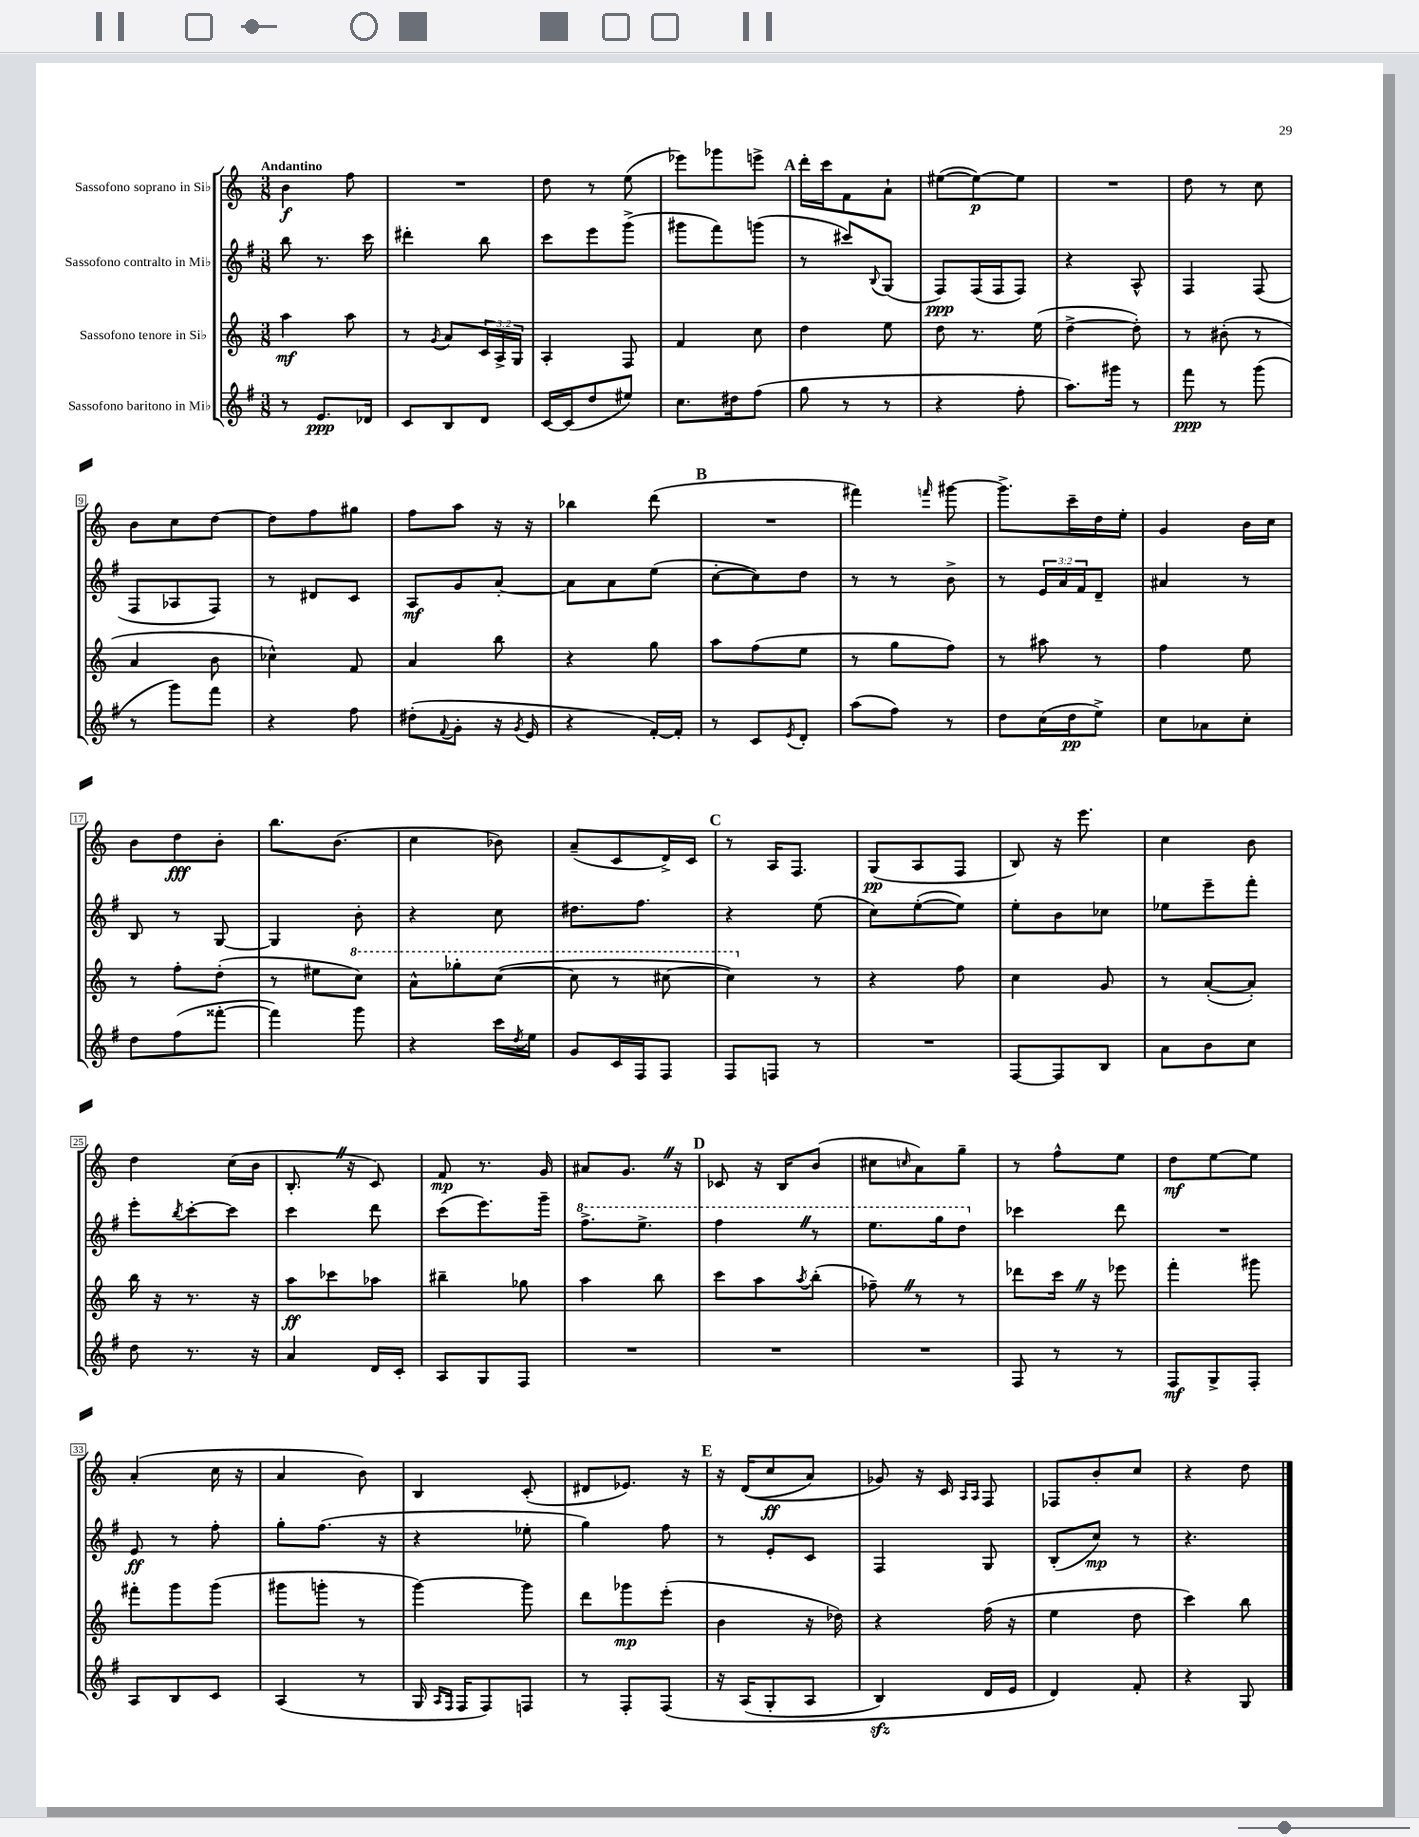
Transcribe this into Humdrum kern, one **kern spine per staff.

**kern	**dynam	**kern	**dynam	**kern	**dynam	**kern	**dynam
*part4	*part4	*part3	*part3	*part2	*part2	*part1	*part1
*staff4	*staff4	*staff3	*staff3	*staff2	*staff2	*staff1	*staff1
*I"Sassofono baritono in Mi♭	*	*I"Sassofono tenore in Si♭	*	*I"Sassofono contralto in Mi♭	*	*I"Sassofono soprano in Si♭	*
*clefG2	*	*clefG2	*	*clefG2	*	*clefG2	*
*k[f#]	*	*k[]	*	*k[f#]	*	*k[]	*
*M3/8	*	*M3/8	*	*M3/8	*	*M3/8	*
=1	=1	=1	=1	=1	=1	=1	=1
!	!	!	!	!	!	!LO:TX:a:B:t=Andantino	!
8r	.	4aa\	mf	8bb\	.	4b\	f
8.e/L	ppp	.	.	8.r	.	.	.
.	.	8aa\	.	.	.	8ff\	.
16d-X/Jk	.	.	.	16ccc\	.	.	.
=2	=2	=2	=2	=2	=2	=2	=2
8c/L	.	8r	.	4ddd#X'\	.	4.r	.
.	.	8qg/	.	.	.	.	.
8B/	.	8a/L	.	.	.	.	.
8d/J	.	24c/L	.	8bb\	.	.	.
.	.	24A^/	.	.	.	.	.
.	.	24G/JJ	.	.	.	.	.
=3	=3	=3	=3	=3	=3	=3	=3
[16c/LL	.	4A'/	.	8ccc\L	.	8dd\	.
(16c/J]	.	.	.	.	.	.	.
8dd/	.	.	.	8eee\	.	8r	.
8ee#X/J)	.	8F/	.	(8ggg^\J	.	(8ee\	.
=4	=4	=4	=4	=4	=4	=4	=4
8.cc\L	.	4f/	.	8ggg#X\L	.	8eee-X\L)	.
.	.	.	.	8fff#\)	.	8ggg-X\	.
16dd#X\k	.	.	.	.	.	.	.
(8ff#\J	.	8cc\	.	(8gggn\J	.	8eeen^\J	.
!!LO:REH:place=s1:t=A
=5	=5	=5	=5	=5	=5	=5	=5
8gg\	.	4dd\	.	8r	.	16ddd'\LL	.
.	.	.	.	.	.	16ccc\J	.
8r	.	.	.	8ccc#X/L)	.	8f\	.
.	.	.	.	8qqB/	.	.	.
8r	.	8ee\	.	(8G/J	.	8a`\J	.
=6	=6	=6	=6	=6	=6	=6	=6
4r	.	8dd\	.	8F#/L)	ppp	([8ee#X\L	.
.	.	8.r	.	(16F#/L	.	8ee#\_)	p
.	.	.	.	16F#/J	.	.	.
8ff#'\	.	.	.	8F#/J)	.	8ee#\J]	.
.	.	(16ee\	.	.	.	.	.
=7	=7	=7	=7	=7	=7	=7	=7
8.aa\L)	.	[4dd^\	.	4r	.	4.r	.
16ggg#X\Jk	.	.	.	.	.	.	.
8r	.	8dd'\])	.	8A^^/	.	.	.
=8	=8	=8	=8	=8	=8	=8	=8
8fff#\	ppp	8r	.	4F#/	.	8dd\	.
8r	.	(8b#X'\	.	.	.	8r	.
(8ggg\	.	8r	.	(8F#/	.	8cc\	.
!!LO:LB:g=z
=9	=9	=9	=9	=9	=9	=9	=9
8r	.	4a/	.	8F#/L	.	8b\L	.
8ggg\L)	.	.	.	8A-X/	.	8cc\	.
8fff#\J	.	8b\	.	8F#/J)	.	[8dd\J	.
=10	=10	=10	=10	=10	=10	=10	=10
4r	.	4cc-X^^\)	.	8r	.	8dd\L]	.
.	.	.	.	8d#X/L	.	8ff\	.
8ff#\	.	8f/	.	8c/J	.	8gg#X\J	.
=11	=11	=11	=11	=11	=11	=11	=11
(8dd#X'\L	.	4a/	.	8A/L	mf	8ff\L	.
8qqf#/	.	.	.	.	.	.	.
8g'\J	.	.	.	8g/	.	8aa\J	.
16r	.	8bb\	.	[8a'/J	.	16r	.
8qg/	.	.	.	.	.	.	.
16e/	.	.	.	.	.	16r	.
=12	=12	=12	=12	=12	=12	=12	=12
4r	.	4r	.	8a\L]	.	4bb-X\	.
.	.	.	.	8a\	.	.	.
[16f#'/LL)	.	8gg\	.	(8ee\J	.	(8ddd\	.
16f#'/JJ]	.	.	.	.	.	.	.
!!LO:REH:place=s1:t=B
=13	=13	=13	=13	=13	=13	=13	=13
8r	.	8aa\L	.	[8cc'\L	.	4.r	.
8c/L	.	(8ff\	.	8cc\])	.	.	.
8qe/	.	.	.	.	.	.	.
8d'/J	.	8ee\J	.	8dd\J	.	.	.
=14	=14	=14	=14	=14	=14	=14	=14
(8aa\L	.	8r	.	8r	.	4fff#X\)	.
8ff#\J)	.	8gg\L	.	8r	.	.	.
.	.	.	.	.	.	16qqfffn/	.
8r	.	8ff\J)	.	8b^\	.	[8ggg#X\	.
=15	=15	=15	=15	=15	=15	=15	=15
8dd\L	.	8r	.	8r	.	8.ggg#^\L]	.
(16cc\L	.	8aa#X\	.	24e/LL	.	.	.
.	.	.	.	24a/	.	.	.
16dd\J	pp	.	.	.	.	16ccc~\L	.
.	.	.	.	24f#/J	.	.	.
8ee^\J)	.	8r	.	8d~/J	.	16dd\	.
.	.	.	.	.	.	16ee'\JJ	.
=16	=16	=16	=16	=16	=16	=16	=16
8cc\L	.	4ff\	.	4a#X/	.	4g/	.
8a-X\	.	.	.	.	.	.	.
8cc'\J	.	8ee\	.	8r	.	16b\LL	.
.	.	.	.	.	.	16cc\JJ	.
!!LO:LB:g=z
=17	=17	=17	=17	=17	=17	=17	=17
8dd\L	.	8r	.	8B/	.	8b\L	.
(8ff#\	.	8ff'\L	.	8r	.	8dd\	fff
[8fff##X'\J	.	(8dd'\J	.	[8G/	.	8b'\J	.
=18	=18	=18	=18	=18	=18	=18	=18
4fff##\])	.	8r	.	4G/]	.	8.bb\L	.
.	.	8ee#X\L	.	.	.	.	.
.	.	.	.	.	.	(8.b\J	.
*	*	*8va	*	*	*	*	*
8ggg\	.	8ccc\J)	.	8b'\	.	.	.
=19	=19	=19	=19	=19	=19	=19	=19
4r	.	8aa^^\L	.	4r	.	4cc\	.
.	.	8ggg-X'\	.	.	.	.	.
16ccc\LL	.	([8ccc\J	.	8cc\	.	8b-X\)	.
8qdd/	.	.	.	.	.	.	.
16ee\JJ	.	.	.	.	.	.	.
=20	=20	=20	=20	=20	=20	=20	=20
8g/L	.	8ccc\]	.	8.dd#X\L	.	(8a~/L	.
16c/L	.	8r	.	.	.	8c/	.
16F#/J	.	.	.	8.ff#\J	.	.	.
8F#/J	.	[8ccc#X\	.	.	.	16d^/L)	.
.	.	.	.	.	.	16c/JJ	.
!!LO:REH:place=s1:t=C
=21	=21	=21	=21	=21	=21	=21	=21
8F#/L	.	4ccc#\])	.	4r	.	8r	.
8Fn/J	.	.	.	.	.	16A/KL	.
.	.	.	.	.	.	8.F/J	.
*	*	*X8va	*	*	*	*	*
8r	.	8r	.	(8ee\	.	.	.
=22	=22	=22	=22	=22	=22	=22	=22
4.r	.	4r	.	8cc\L)	.	(8G/L	pp
.	.	.	.	([8ee'\	.	8A/	.
.	.	8ff\	.	8ee\J])	.	8F/J	.
=23	=23	=23	=23	=23	=23	=23	=23
[8F#/L	.	4cc\	.	8ee'\L	.	8B/)	.
8F#/]	.	.	.	8b\	.	16r	.
.	.	.	.	.	.	8.eee\	.
8B/J	.	8g/	.	8cc-X\J	.	.	.
=24	=24	=24	=24	=24	=24	=24	=24
8a\L	.	8r	.	8ee-X\L	.	4cc\	.
8b\	.	([8a'/L	.	8eee~\	.	.	.
8cc\J	.	8a'/J])	.	8fff#'\J	.	8b\	.
!!LO:LB:g=z
=25	=25	=25	=25	=25	=25	=25	=25
8dd\	.	16bb\	.	8eee'\L	.	4dd\	.
.	.	16r	.	.	.	.	.
.	.	.	.	8qbb/	.	.	.
8.r	.	8.r	.	[8ccc'\	.	.	.
.	.	.	.	8ccc\J]	.	(16cc\LL	.
16r	.	16r	.	.	.	16b\JJ	.
=26	=26	=26	=26	=26	=26	=26	=26
4a/	.	8aa\L	ff	4ccc\	.	8.B'Z/	.
.	.	8ccc-X\	.	.	.	.	.
.	.	.	.	.	.	16r	.
16d/LL	.	8aa-X\J	.	8ddd\	.	8c/)	.
16c'/JJ	.	.	.	.	.	.	.
=27	=27	=27	=27	=27	=27	=27	=27
8A/L	.	4bb#X~\	.	(8ccc\L	.	8f/	mp
8G/	.	.	.	8.eee\)	.	8.r	.
8F#/J	.	8gg-X\	.	.	.	.	.
.	.	.	.	16ggg~\Jk	.	16g/	.
=28	=28	=28	=28	=28	=28	=28	=28
*	*	*	*	*8va	*	*	*
4.r	.	4aa\	.	8.fff#^\L	.	8a#X/L	.
.	.	.	.	.	.	8.gZ/J	.
.	.	.	.	8.eee^\J	.	.	.
.	.	8bb\	.	.	.	.	.
.	.	.	.	.	.	16r	.
!!LO:REH:place=s1:t=D
=29	=29	=29	=29	=29	=29	=29	=29
4.r	.	8ccc\L	.	4fff#Z\	.	8c-X/	.
.	.	8aa\	.	.	.	16r	.
.	.	.	.	.	.	16B/KL	.
.	.	8qaa/	.	.	.	.	.
.	.	(8bb'\J	.	8r	.	(8b/J	.
=30	=30	=30	=30	=30	=30	=30	=30
4.r	.	8ff-X~Z\)	.	8.eee\L	.	8cc#X\L	.
.	.	.	.	.	.	16qqccn/	.
.	.	8r	.	.	.	8a\)	.
.	.	.	.	16ggg\k	.	.	.
.	.	8r	.	8ddd\J	.	8gg~\J	.
=31	=31	=31	=31	=31	=31	=31	=31
*	*	*	*	*X8va	*	*	*
8F#/	.	8ddd-X\L	.	4ccc-X\	.	8r	.
8r	.	16cccZ\Jk	.	.	.	8ff^^\L	.
.	.	16r	.	.	.	.	.
8r	.	8eee-X\	.	8ddd\	.	8ee\J	.
=32	=32	=32	=32	=32	=32	=32	=32
8F#/L	mf	4fff'\	.	4.r	.	8dd\L	mf
8G^/	.	.	.	.	.	[8ee\	.
8F#'/J	.	8ggg#X\	.	.	.	8ee\J]	.
!!LO:LB:g=z
=33	=33	=33	=33	=33	=33	=33	=33
8A/L	.	8fff#X'\L	.	8e/	ff	(4a'/	.
8B/	.	8ggg\	.	8r	.	.	.
8c/J	.	(8ggg\J	.	8ff#'\	.	16cc\	.
.	.	.	.	.	.	16r	.
=34	=34	=34	=34	=34	=34	=34	=34
(4A/	.	8ggg#X\L	.	8gg'\L	.	4a/	.
.	.	8gggn'\J	.	(8.ff#\J	.	.	.
8r	.	8r	.	.	.	8b\)	.
.	.	.	.	16r	.	.	.
=35	=35	=35	=35	=35	=35	=35	=35
16G/	.	[4ggg\)	.	4r	.	4B/	.
16qqA/LL	.	.	.	.	.	.	.
16qqF#/JJ	.	.	.	.	.	.	.
16F#/KL	.	.	.	.	.	.	.
8F#/)	.	.	.	.	.	.	.
8Fn/J	.	8ggg\]	.	8ee-X'\	.	(8c'/	.
=36	=36	=36	=36	=36	=36	=36	=36
8r	.	8ddd\L	.	4gg\)	.	8d#X/L	.
8F#'/L	.	8ggg-X\	mp	.	.	8.e-X/J)	.
(8F#/J	.	(8eee'\J	.	8ff#\	.	.	.
.	.	.	.	.	.	16r	.
!!LO:REH:place=s1:t=E
=37	=37	=37	=37	=37	=37	=37	=37
16r	.	4b\	.	8r	.	16r	.
(16A/KL	.	.	.	.	.	((16d/KL	.
8G'/	.	.	.	8e'/L	.	8cc/	ff
8A/J	.	16r	.	8c/J	.	8a/J)	.
.	.	16dd-X\)	.	.	.	.	.
=38	=38	=38	=38	=38	=38	=38	=38
4Bzz/)	.	4r	.	4F#/	.	8g-X/)	.
.	.	.	.	.	.	16r	.
.	.	.	.	.	.	16c/	.
.	.	.	.	.	.	16qqA/LL	.
.	.	.	.	.	.	16qqA/JJ	.
16d/LL	.	(16ff\	.	8G/	.	8F/	.
16e/JJ	.	16r	.	.	.	.	.
=39	=39	=39	=39	=39	=39	=39	=39
4d/)	.	4ee\	.	(8B'/L	.	8F-X/L	.
.	.	.	.	8cc/J)	mp	8b'/	.
8f#'/	.	8dd\	.	8r	.	8cc/J	.
=40	=40	=40	=40	=40	=40	=40	=40
4r	.	4ccc\)	.	4.r	.	4r	.
8G/	.	8bb\	.	.	.	8dd\	.
==	==	==	==	==	==	==	==
*-	*-	*-	*-	*-	*-	*-	*-
